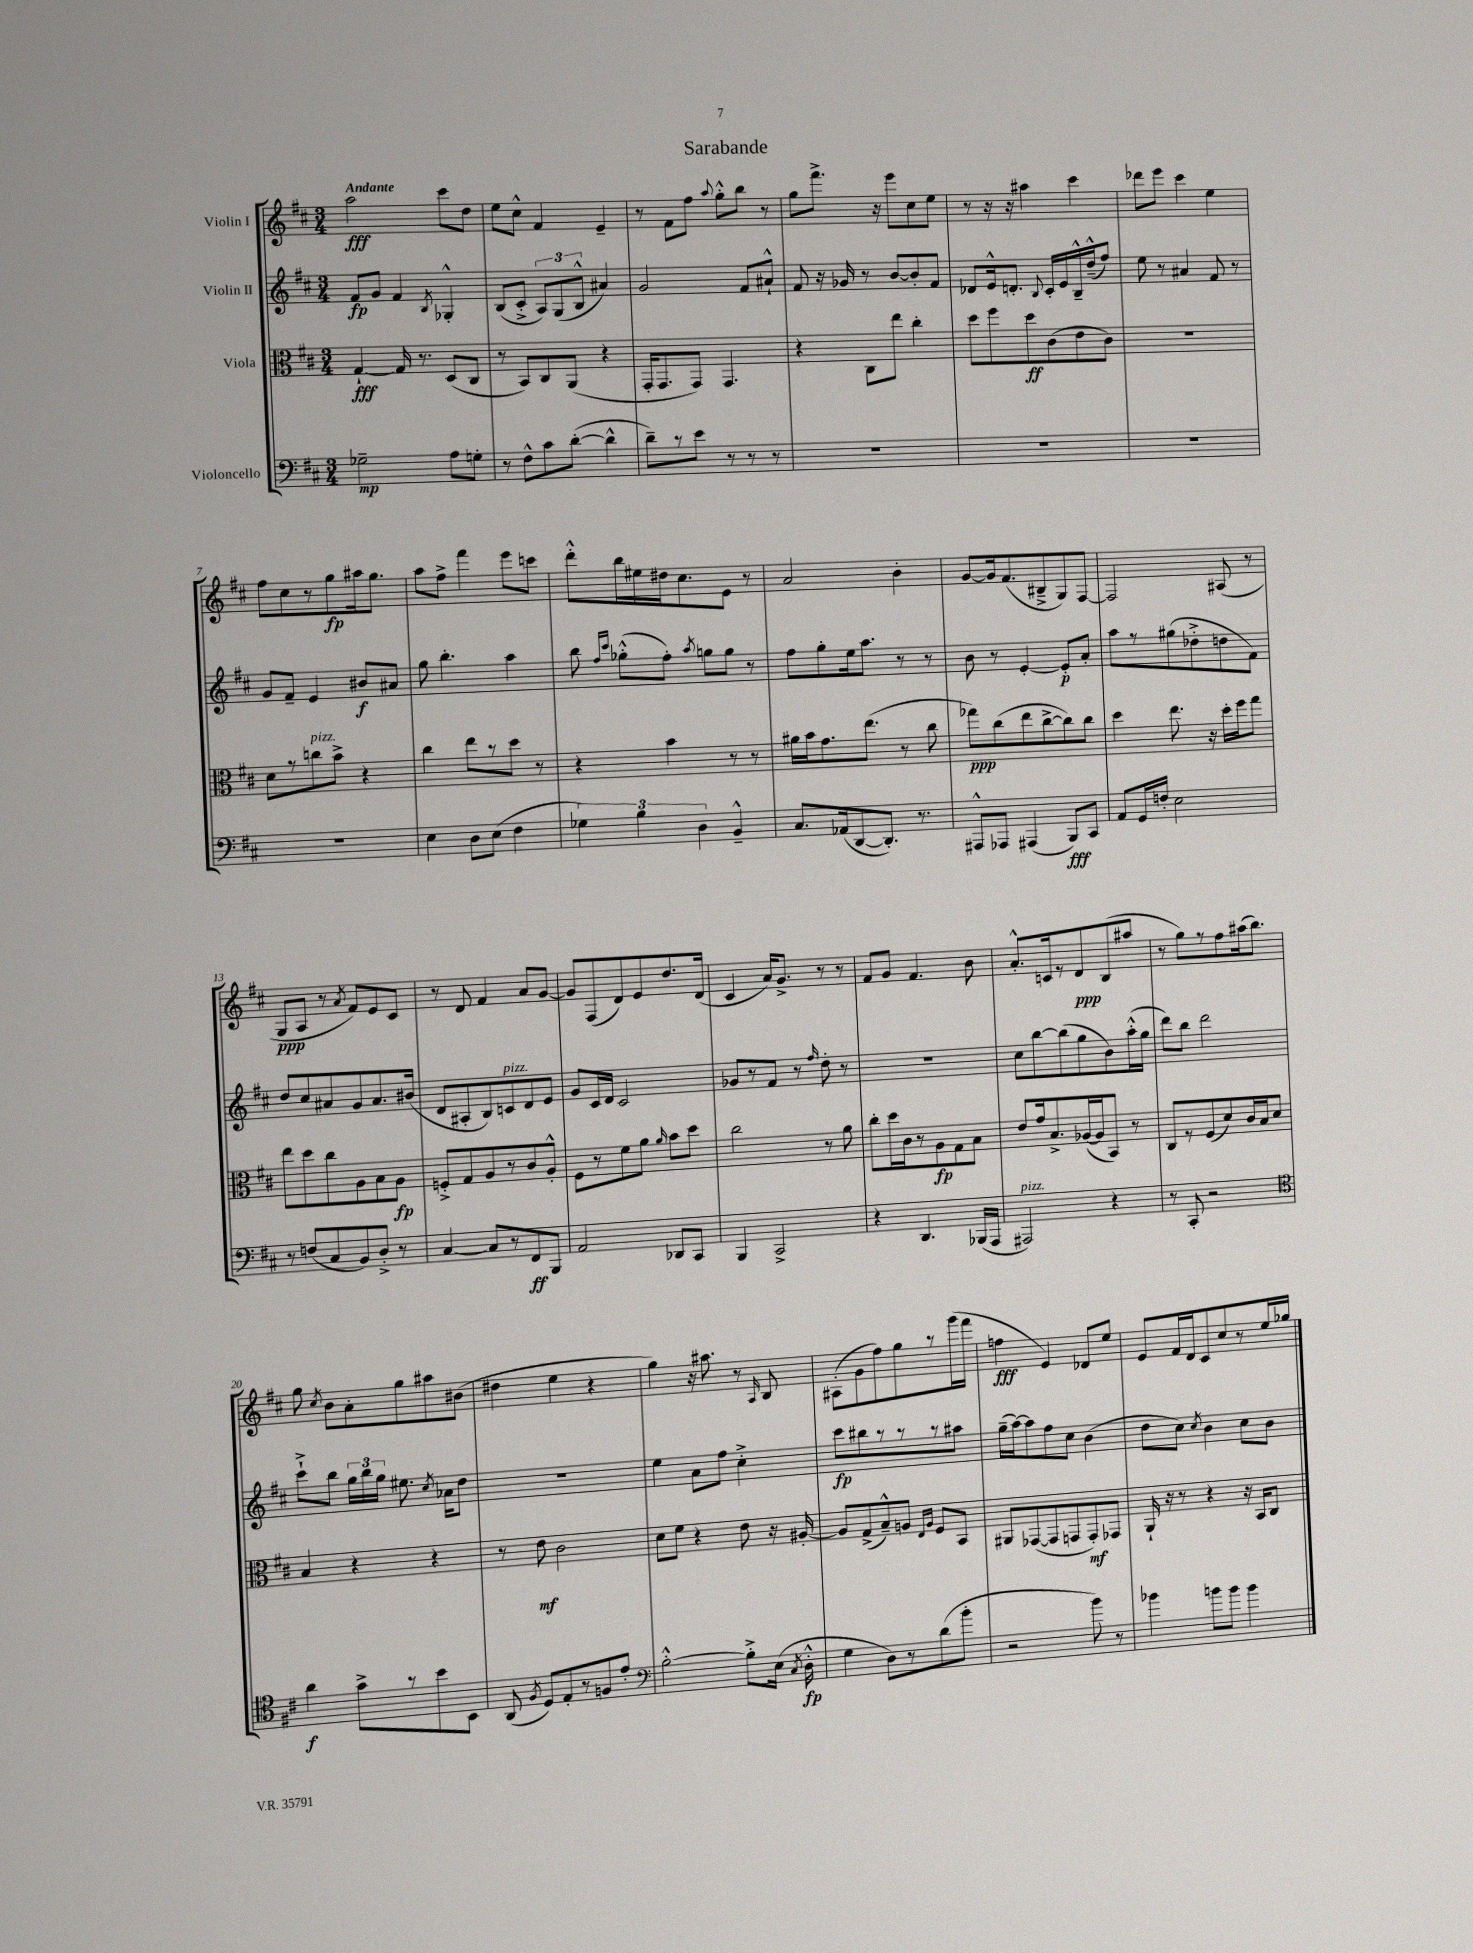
\header { title = "Sarabande" }
<<
\new StaffGroup <<
\new Staff = "s0" \with { instrumentName = "Violin I" } {
    \clef treble \key d \major \numericTimeSignature \time 3/4 \tempo "Andante"
    \autoBeamOff a''2\fff cis'''8[ d''8] |
    e''8[ cis''8]-^ fis'4 e'4-- |
    r8 fis'8[ fis''8] \appoggiatura { a''8 } g''8[-.-^ b''8] r8 |
    g''8[ fis'''8.]-> r16 e'''8[ cis''8 e''8] |
    r8 r16 r16 ais''4 cis'''4 |
    des'''8[ e'''8] cis'''4 e''4 |
    fis''8[ cis''8 r8 g''8\fp ais''16 g''8.] |
    a''8[ fis''8]-> fis'''4 e'''8[ c'''8] |
    d'''8[-.-^ b''16 eis''16 dis''16 cis''8. e'8] r8 |
    a'2 b'4-. |
    g'8[~ g'16 fis'8.( bis8---> g8) fis8]~ |
    fis2 ais8( r8 |
    g8[\ppp a8] r8 \acciaccatura { a'8 } fis'8[) e'8 cis'8] |
    r8 d'8 fis'4 a'8[ g'8]~ |
    g'8[ fis8( d'8) e'8 d''8. d'16]( |
    cis'4 a'16[) g'8.]-> r8 r8 |
    fis'8[ g'8] fis'4. b'8 |
    a'8.[-.-^ c'16 r8 d'8\ppp b8( ais''8] |
    r8 g''8[) r8 fis''8 ais''16( b''8.]) |
    g''8 \acciaccatura { cis''8 } b'8[ a'8-. g''8 ais''8 bis'8]( |
    dis''4 e''4 r4 |
    g''4) r16 ais''8. r8 \grace { a16 } b8 |
    ais8[-.( g'8 fis''8) g''8 r8 g'''16( fis'''16] |
    f''4\fff e'4) des'8[ e''8] |
    e'8[ fis'16 d'16 cis'8 cis''8 r8 e''16 ges''16] \bar "|." |
}
\new Staff = "s1" \with { instrumentName = "Violin II" } {
    \clef treble \key d \major \numericTimeSignature \time 3/4
    \autoBeamOff fis'8[\fp g'8] fis'4 \acciaccatura { b8 } ges4-.-^ |
    b8[( cis'8]-.-> \tuplet 3/2 { a8[) g8( b8]-^ } ais'4) |
    g'2 fis'8[ ais'8]-!-^ |
    fis'8 r16 ges'16 r8 b'8[~ b'8-. fis'8] |
    des'8[ e'16-^ d'8.]-. \appoggiatura { b8 } cis'16[-. e'16 b16---^ d''16---^( fis''8]) |
    e''8 r8 ais'4 fis'8 r8 |
    g'8[ fis'8]-- e'4 bis'8[\f ais'8] |
    g''8 b''4.-. a''4 |
    b''8 \grace { fis''16[ cis'''16] } ges''8[-.-^( fis''8]-.) \acciaccatura { a''8 } g''8[ g''8] r8 |
    fis''8[ g''8-. e''16 a''8.] r8 r8 |
    b'8 r8 e'4~-. e'8[-.\p a'8]-. |
    a''8[ r8 gis''8( des''8-.-> d''8 fis'8]) |
    d''8[ cis''8 ais'8 g'8 ais'8. bis'16]( |
    d'8[ ais8-. b8) c'8^\markup { \italic "pizz." } d'8 e'8] |
    g'8[ cis'16 d'16] cis'2 |
    ges'8[ r8 fis'8] r8 \grace { fis''16 } d''8-. r8 |
    R2. |
    cis''8[ b''8~ b''8( g''8 b'8) a''16-.-^( g''16] |
    d'''8[) b''8] d'''2 |
    cis'''8[-!-> b''8] \tuplet 3/2 { g''16[ b''16 g''16] } eis''8. \acciaccatura { cis''8 } aes'16[ d''8] |
    R2. |
    e''4 a'8[ fis''8] cis''4-.-> |
    cis'''8[\fp bis''8 r8 r8 r8 ais''8] |
    g''16[--( a''16~) a''8 fis''8 cis''8] b'4( |
    d''8[ cis''8]) \acciaccatura { cis''8 } b'4 cis''8[ b'8] \bar "|." |
}
\new Staff = "s2" \with { instrumentName = "Viola" } {
    \clef alto \key d \major \numericTimeSignature \time 3/4
    \autoBeamOff g4~-!\fff g16 r8. d8[( cis8] |
    r8 b,8[) cis8 a,8]( r4 |
    g,16[-. g,8. g,8]) g,4. |
    r4 cis8[ e''8] cis''4-. |
    d''8[ fis''8 d''8\ff cis'8( e'8 cis'8]) |
    R2. |
    d'8[ r8 c''8^\markup { \italic "pizz." } b'8]-> r4 |
    cis''4 e''8[ r8 d''8] r8 |
    r4 b'4 r8 r8 |
    ais'16[ b'16 g'8. e''8.]( r8 cis''8 |
    ges''8[\ppp) cis''8( e''8 cis''8~-> cis''8) cis''8] |
    d''4 e''8. r16 d''16[-. fis''16 g''8] |
    e''8[ d''8 cis''8 a8 b8 a8]\fp |
    f8[-.-> g8 a8 r8 cis'8 a8]-.-^ |
    fis8[ r8 fis'8 a'8] \grace { a'16 } b'8[ d''8] |
    cis''2 r8 a'8 |
    cis''8[-. d''16 cis'16 r8 a8\fp g8 b8] |
    e'8[ g'16 b8.-> aes16~( aes16 b,8]) r8 |
    cis8[ r8 fis8( d'8) cis'16 b16 d'8] |
    b4 r4 r4 |
    r8 e'8\mf cis'2 |
    d'8[ fis'8] r4 e'8 r16 ais16~-. |
    ais8[ g8->( b8---^) a8] \grace { e16[ a16] } fis8[ b,8] |
    ais,8[ ges,8~( ges,8 g,8 g,8-.\mf) ges,8] |
    a,16-! r16 r8 r4 r16 b,16[ cis8] \bar "|." |
}
\new Staff = "s3" \with { instrumentName = "Violoncello" } {
    \clef bass \key d \major \numericTimeSignature \time 3/4
    \autoBeamOff ges2--\mp a8[ g8]-. |
    r8 fis8[-^ cis'8 d'8]~-.( d'4-^ |
    d'8[--) r8 e'8] r8 r8 r8 |
    R2. |
    R2. |
    R2. |
    R2. |
    e4 d8[ e8]( fis4 |
    \tuplet 3/2 { ges4) b4 d4 } b,4---^ |
    cis8.[ aes,16( d,8~ d,8.]-.) r8. |
    ais,,8[-^ aes,,8] ais,,4( b,,8[\fff) cis,8] |
    a,8[ g,16 f16]-. e2 |
    r8 f8[( cis8 b,8) d8]-.-> r8 |
    cis4~ cis8[ r8 fis,8\ff b,,8] |
    a,2 des,8[ cis,8] |
    b,,4 cis,2-> |
    r4 d,4. bes,,16[( a,,16] |
    ais,,2^\markup { \italic "pizz." }) r4 |
    r8 cis,8-. r2 |
    \clef tenor a'4\f g'8[-> r8 b'8 b,8] |
    a,8( \acciaccatura { fis8 } d8[) e8-. r8 f8 e'8]-. |
    \clef bass b2~-.-^ b8[-.-> e16]( \acciaccatura { cis8 } d16-.-^\fp |
    g4 d8[) r8 d'8( b'8]-. |
    r2 b'8) r8 |
    bes'4 b'8[ b'8] b'4 \bar "|." |
}
>>
>>
